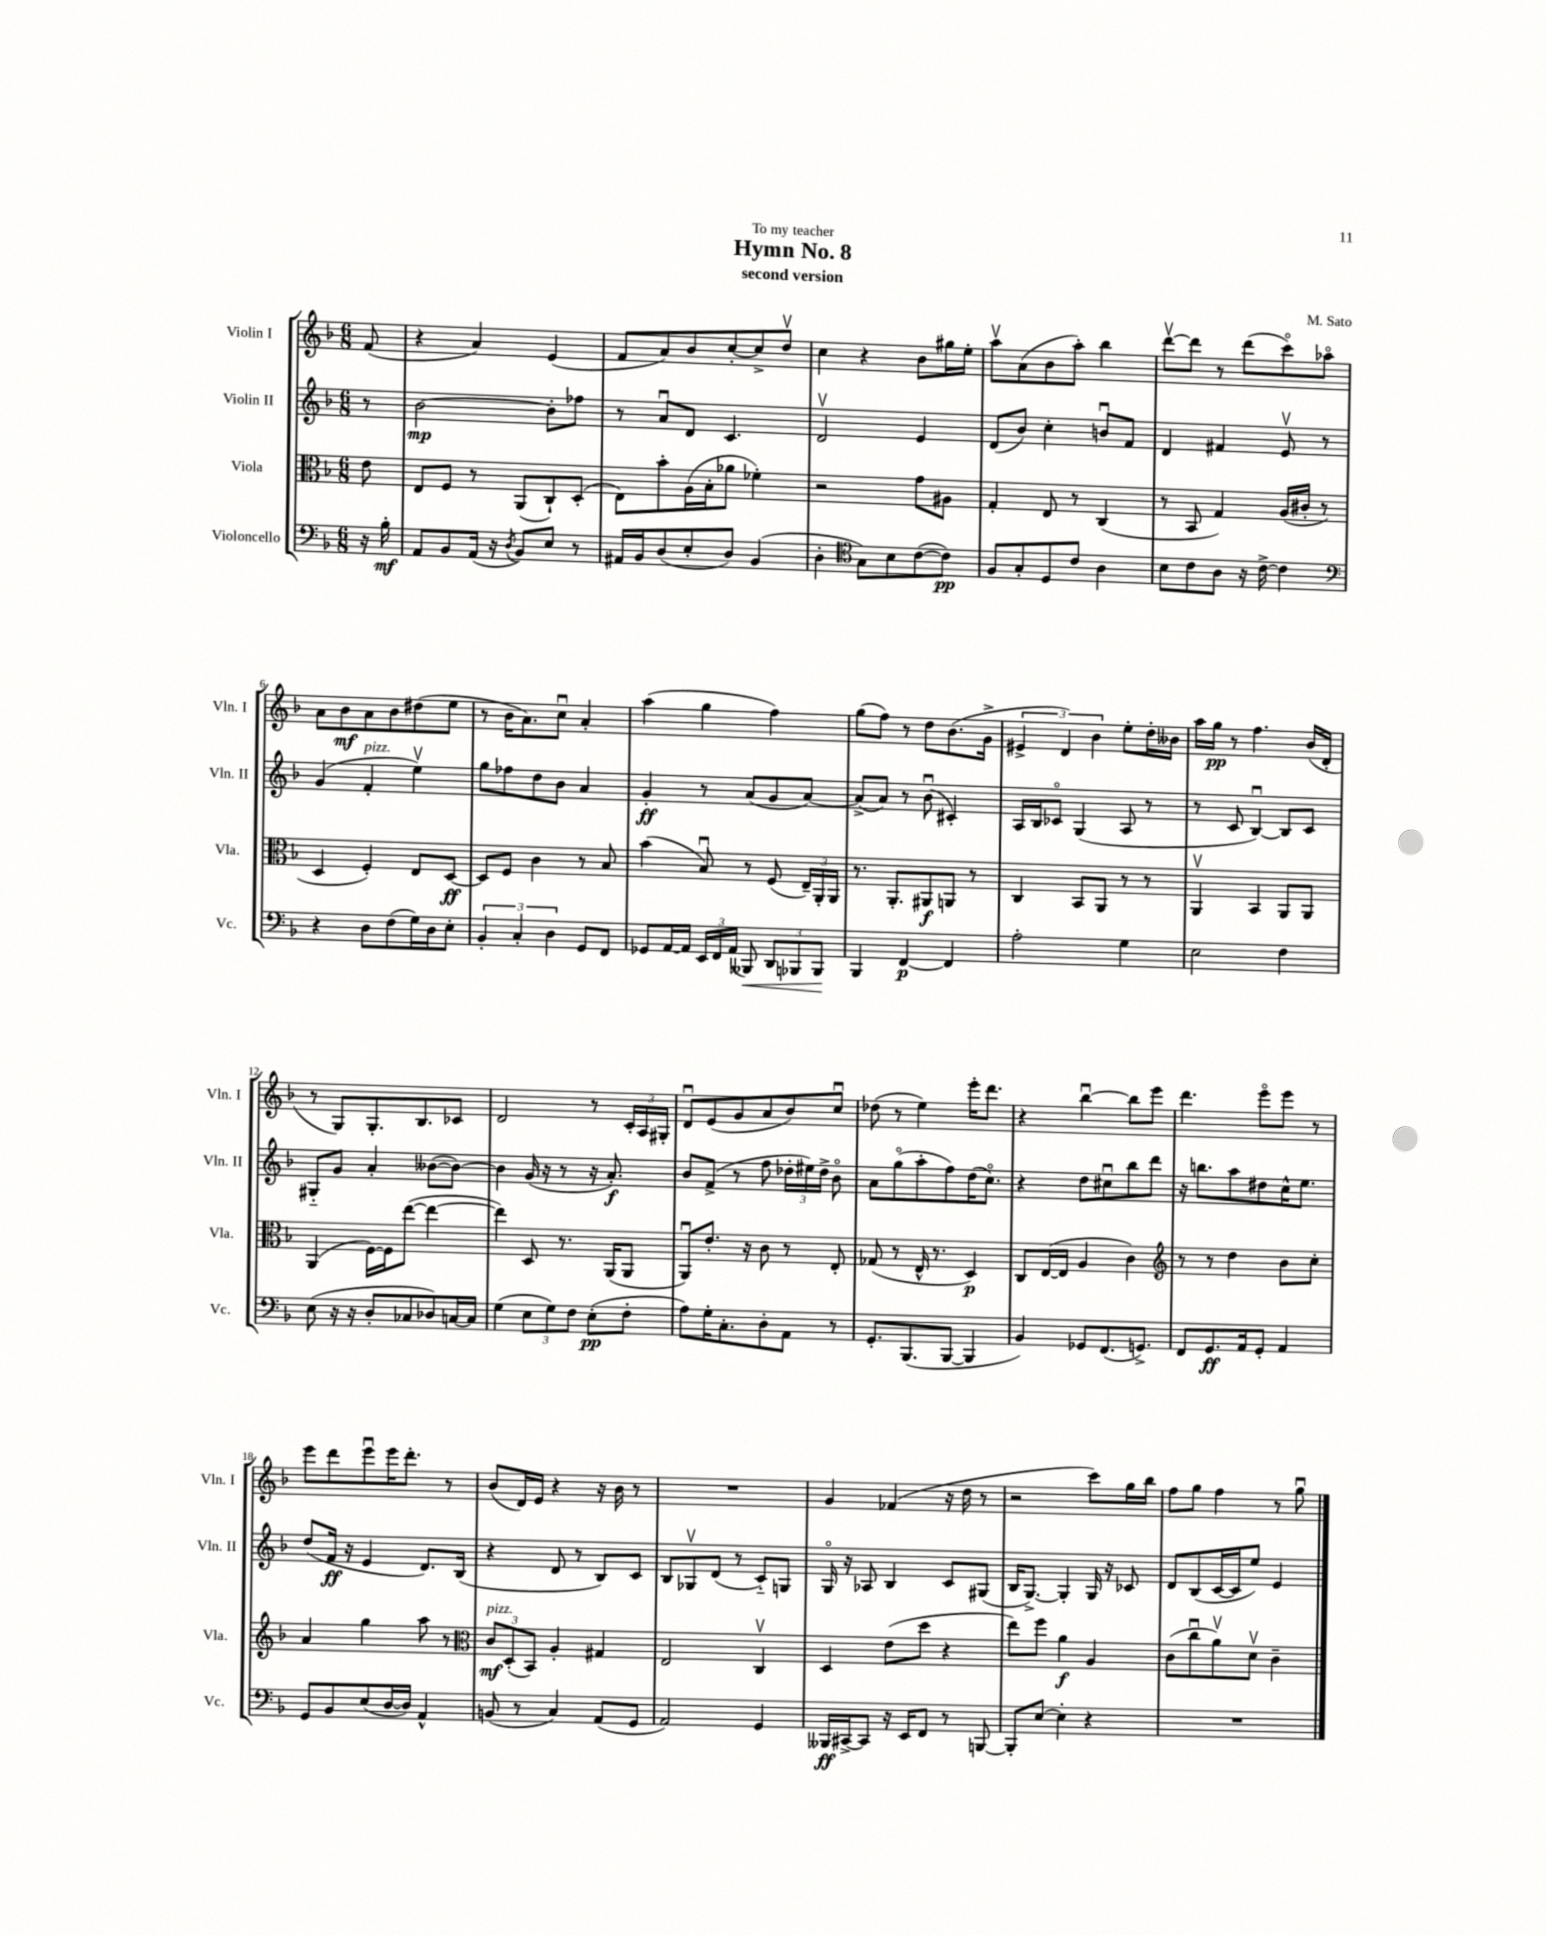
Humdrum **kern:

**kern	**kern	**kern	**kern
*staff4	*staff3	*staff2	*staff1
*clefF4	*clefC3	*clefG2	*clefG2
*k[b-]	*k[b-]	*k[b-]	*k[b-]
*M6/8	*M6/8	*M6/8	*M6/8
16r	8e	8r	(8f
16B-'	.	.	.
=	=	=	=
8AA	8E	[2b-	4r
8BB-	8F	.	.
(16AA	8r	.	4a)
16r	.	.	.
8qD	.	.	.
8BB-)	(8AA	.	.
8E	8C`)	8b-']	(4e
8r	(8D'	8ff-	.
=	=	=	=
16AA#	8E)	8r	8f
16BB-	.	.	.
(8D	8b-'	8au	8a)
8E'	(16A	8d	8b-
.	16B-'	.	.
8D)	8a-	4.c	[8cc'
(4BB-	4f-')	.	8cc^]
.	.	.	8ddv
=	=	=	=
4D'	2r	2dv	4cc
*clefC4	*	*	*
8G)	.	.	4r
8B-	.	.	.
([8c	8g	4e	8b-
8c])	8A#	.	16gg#
.	.	.	16ee'
=	=	=	=
8F	4G'	(8d	8aav
8G'	.	8b-)	(8a
8D	8E	4cc'	8b-
8c	8r	.	8aa')
4A	(4C	8bu	4bb-
.	.	8f	.
=	=	=	=
8B-	8r	4d	[8dddv
8c	8BB-	.	8ddd]
8A	4G)	4f#	8r
16r	.	.	(8ddd
[16c^	.	.	.
4c]	(16A	8ev	8ccco)
.	16c#'	.	.
.	8r	8r	8aa-o
=	=	=	=
*clefF4	*	*	*
4r	4D	(4g	8a
.	.	.	8b-
8D	4F')	4f'	8a
(8F	.	.	8b-
16G)	8E	4eev)	(8dd#
16D	.	.	.
8E'	[8D	.	8ee
=	=	=	=
6BB-'	8D]	8gg	8r
.	8F	8ff-	16b-
6C'	.	.	.
.	.	.	8.a)
.	4c	8dd	.
6D	.	.	.
.	.	8b-	8ccu
8GG	8r	4a	4a'
8FF	8B-	.	.
=	=	=	=
8GG-	(4b-	4g'	(4aa
[16AA	.	.	.
16AA]	.	.	.
24EE	8B-u)	8r	4gg
24FF	.	.	.
(24AA	.	.	.
8BBB--)	8r	(8a	.
12DD	(8F	8g	4ff)
12BBB-	.	.	.
.	24E~)	[8a)	.
12BBB-	24AA'	.	.
.	24AA	.	.
=	=	=	=
4BBB-	8.r	(8a^]	(8gg
.	.	8a)	8ff)
.	8.AA'	.	.
[4FF	.	8r	8r
.	8AA#	(8b-u	8dd
4FF]	8AA	4c#')	(8.b-
.	8r	.	.
.	.	.	16g^
=	=	=	=
2A'	4C	16A	6e#^
.	.	16B-	.
.	.	8c-o	.
.	.	.	6d)
.	8BB-	(4G	.
.	.	.	6b-
.	8AA	.	.
4G	8r	8A	8ee'
.	8r	8r	16dd'
.	.	.	16b--
=	=	=	=
2E	4AAv	8r	16aa
.	.	.	16gg
.	.	8c	8r
.	4BB-	[4B-u)	4.ff
4F	8AA	8B-]	.
.	8AA	8c	(16b-
.	.	.	16d'
=	=	=	=
(8E	(4AA	8G#'~	8r
16r	.	8g	8G)
16r	.	.	.
8D'	[16F)	4a'	8.G'
.	16F]	.	.
8C-	([8ee	.	.
.	.	.	8.B-
8D-)	4ee_	([8b--	.
[16C	.	8b--_)	8c-
16C]	.	.	.
=	=	=	=
(4G	4ee])	4b--]	2d
12E	8D	(16g	.
.	.	16r	.
12G)	.	.	.
.	8.r	8r	.
12F	.	.	.
(8E'	.	16r	8r
.	(16AA	8.a')	.
8F'	8AA	.	24c'
.	.	.	24A
.	.	.	24G#'
=	=	=	=
8A)	8AAu)	8b-	8du
16G'	8.e'	(8f^	(8e
8.C'	.	.	.
.	.	8r	8g
.	16r	.	.
8D'	8c	8ff	8a
8AA	8r	24dd-'	8b-)
.	.	24ee#)	.
.	.	24dd-^	.
8r	8E'	8b-o	8ccu
=	=	=	=
8.GG'	(8G-	8a	(8dd-
.	8r	(8ggo	8r
(8.BBB-	.	.	.
.	16E^^	8aa'	4ee)
.	8.r	.	.
[8BBB-	.	8ff)	.
4BBB-]	4D)	(16dd	16eee'
.	.	8.cco)	8.ddd
=	=	=	=
4BB-)	8C	4r	4r
.	([16E	.	.
.	16E]	.	.
8GG-	4A	8dd	[4bb-u
(8.FF	.	8cc#u	.
.	4c)	8bb-	8bb-]
8.GG^)	.	.	.
.	.	8ddd	8eee
=	=	=	=
*	*clefG2	*	*
8FF	8r	16r	4.ddd
.	.	8.bb	.
8.GG	8r	.	.
.	4dd	8aa	.
16AA	.	.	.
8GG'	.	8dd#	8eeeo
4AA	8b-	16cc^^	8eee
.	.	8.ee	.
.	8cc'	.	8r
=	=	=	=
8GG	4a	(8dd	8eee
8BB-	.	16f	8ddd
.	.	16r	.
(8E	4gg	4e	8eeeu
[16D	.	.	16eee
16D])	.	.	8.ddd'
4AA^^	8aa	8.d)	.
.	8r	.	8r
.	.	(16B-	.
=	=	=	=
*	*clefC3	*	*
(8BB	12c	4r	(8b-
.	(12D'	.	.
8r	.	.	16d)
.	12BB-)	.	.
.	.	.	16e
4C)	4A'	8d	4r
.	.	8r	.
(8AA	4G#	8B-)	16r
.	.	.	16b-
8GG	.	8c	8r
=	=	=	=
2AA)	2E	8B-	2.r
.	.	8G-v	.
.	.	(8d	.
.	.	8r	.
4GG	4Cv	8c'~)	.
.	.	8G	.
=	=	=	=
16BBB--	4D	16Go	4g
[16CC#^	.	16r	.
8CC#]	.	8A-	.
16r	(8e	4B-	(4f-
16EE	.	.	.
8FF	8dd	.	.
8r	4r	8c	16r
.	.	.	16dd
[8BBB	.	(8G#	8r
=	=	=	=
8BBB']	8ee)	16B-	2r
.	.	[8.G^)	.
[8E	8ff	.	.
4E']	4a	4G']	.
4r	4A	16G	8ccc)
.	.	16r	.
.	.	8c-	16gg
.	.	.	16bb-
=	=	=	=
2.r	(8c	8d	8ff
.	8ccu	(8B-	8gg
.	8av)	[16c	4ff
.	.	16c]	.
.	8dv	8ee)	.
.	4c~	4e	8r
.	.	.	8ggu
==	==	==	==
*-	*-	*-	*-
